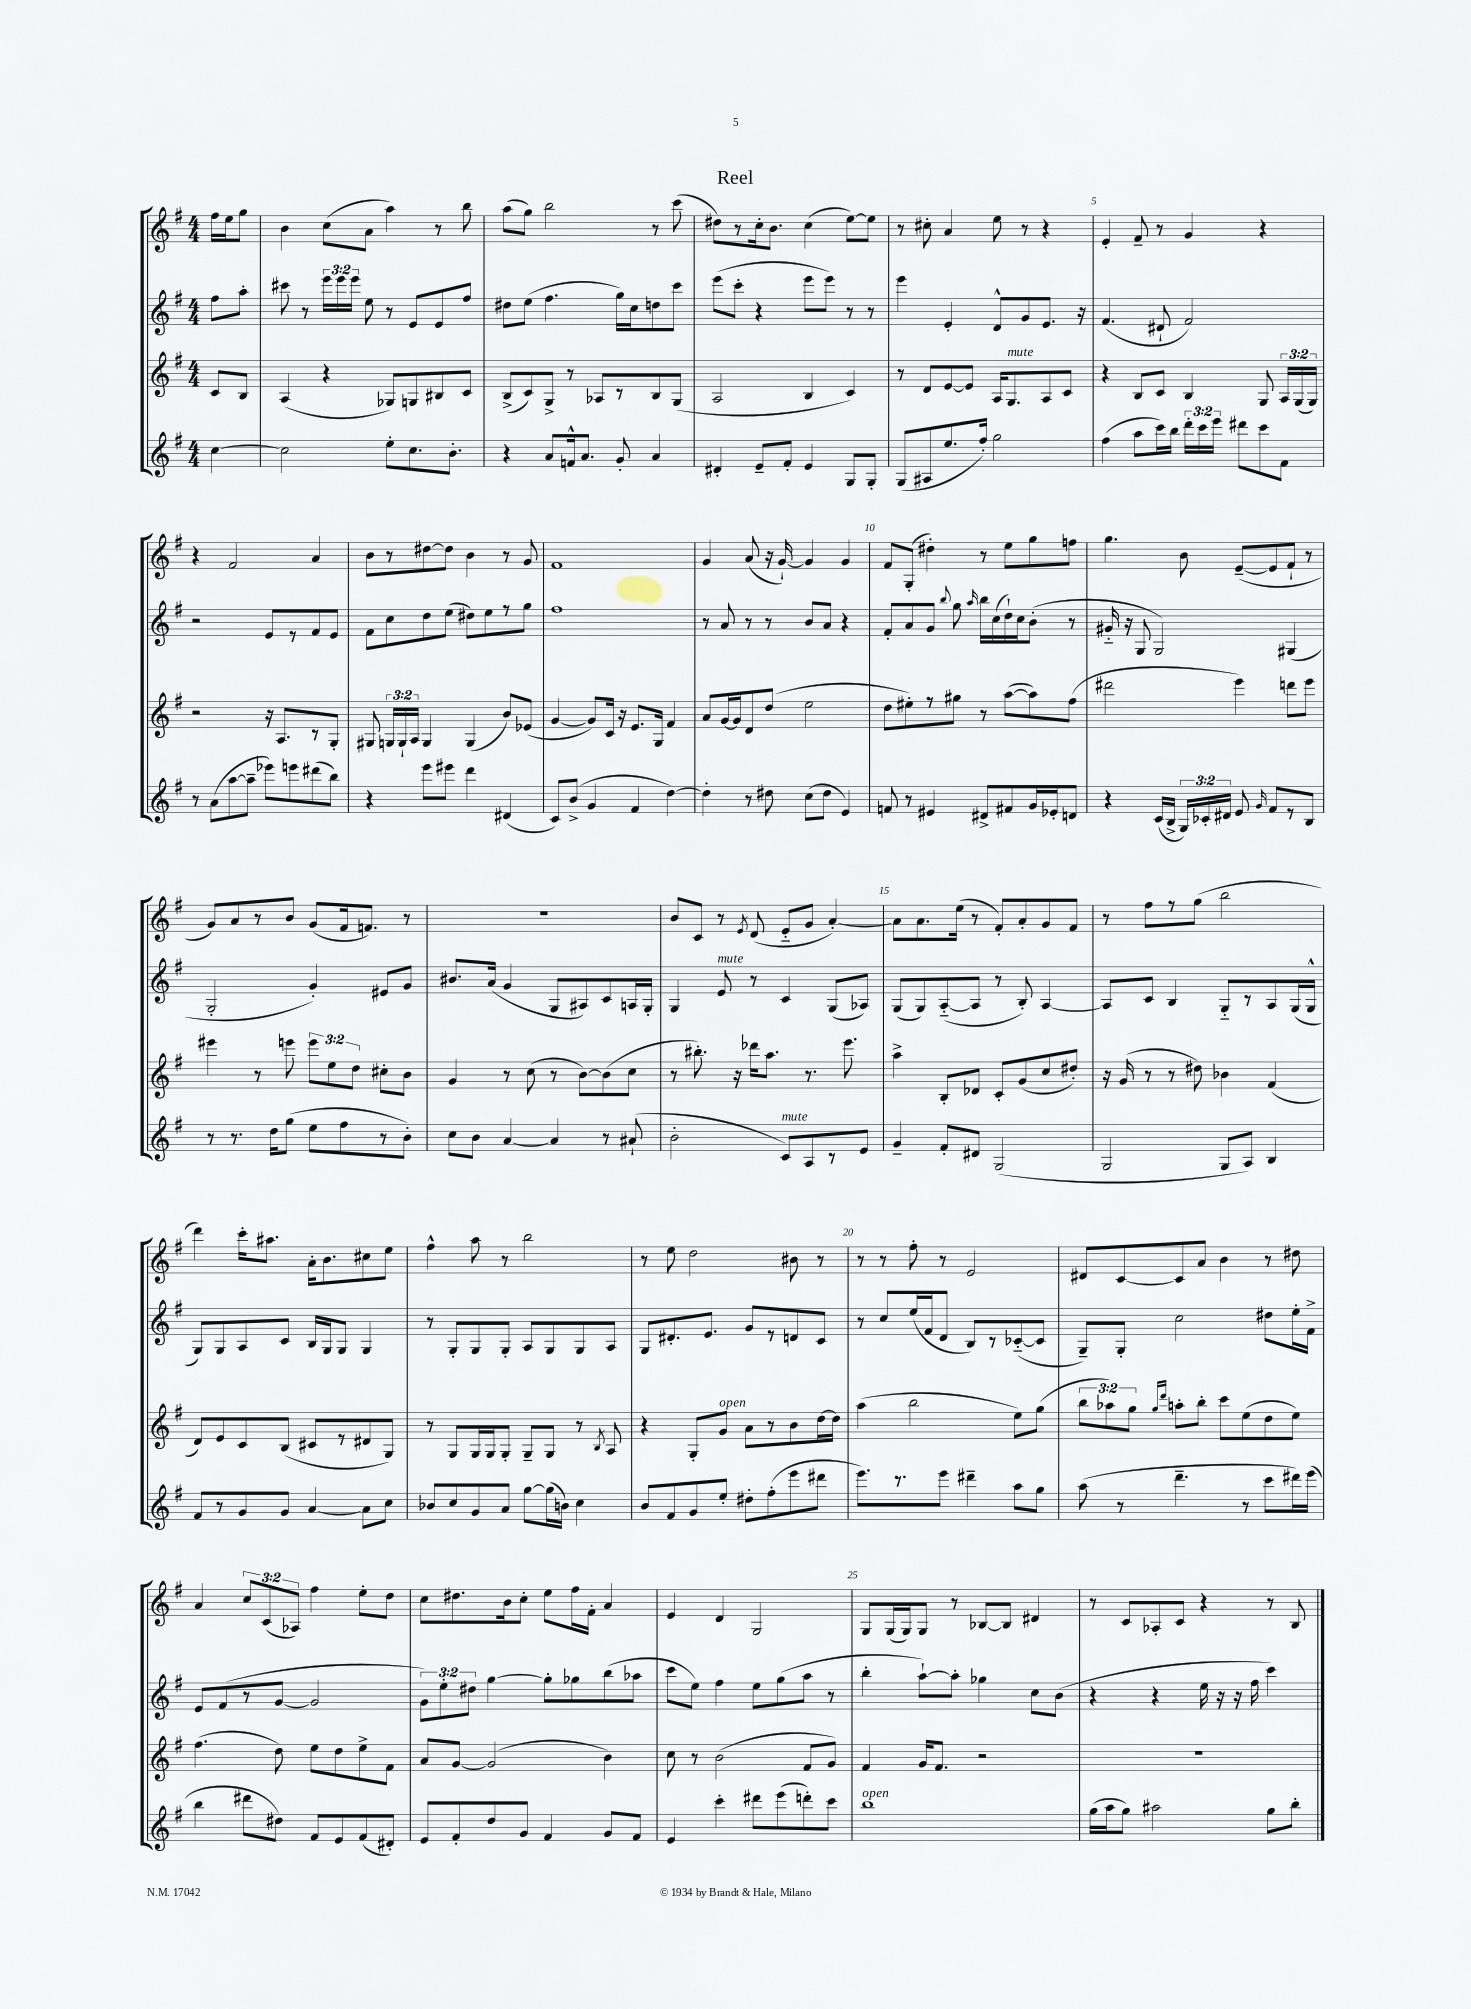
\header { title = "Reel" }
<<
\new StaffGroup <<
\new Staff = "s0" {
    \clef treble \key g \major \numericTimeSignature \time 4/4 \override Staff.TupletNumber.text = #tuplet-number::calc-fraction-text \partial 4
    \autoBeamOff fis''16[ e''16 g''8] |
    b'4 c''8[( a'8] a''4) r8 b''8 |
    a''8[( g''8]) b''2 r8 c'''8( |
    dis''8[) r8 c''16-. b'8.] c''4( e''8[~) e''8] |
    r8 cis''8-. a'4 e''8 r8 r4 |
    e'4-. fis'8-- r8 g'4 r4 |
    r4 fis'2 a'4 |
    b'8[ r8 dis''8~ dis''8] b'4 r8 g'8 |
    fis'1 |
    g'4 a'8( r16 g'16~-!) g'4 g'4 |
    fis'8[ g8]-.( dis''4-.) r8 e''8[ g''8 f''8] |
    g''4. b'8 e'8[~--( e'8 fis'8]-! r8 |
    g'8[) a'8 r8 b'8] g'8[( fis'16 f'8.]) r8 |
    R1 |
    b'8[ c'8] r8 \acciaccatura { e'8 } d'8( e'8[-_ g'8] a'4~-.) |
    a'8[ a'8. e''16]( r8 fis'8[-.) a'8-. g'8 fis'8] |
    r8 fis''8[ r8 g''8]( b''2 |
    d'''4) c'''16[-. ais''8.] a'16[-. b'8. cis''8 e''8] |
    fis''4-^ a''8 r8 b''2 |
    r8 e''8 d''2 bis'8 r8 |
    r8 r8 fis''8-. r8 e'2 |
    dis'8[ c'8~ c'8 a'8] b'4 r8 dis''8 |
    a'4 \tuplet 3/2 { c''8[ c'8( aes8]) } fis''4 e''8[-. d''8] |
    c''8[ dis''8. b'16 c''8]-. e''8[ fis''16 fis'16]-. a'4 |
    e'4 d'4 g2 |
    g8[ g16( g16) g8] r8 bes8[~ bes8] dis'4 |
    r8 c'8[ aes8-. c'8] r4 r8 b8 \bar "|." |
}
\new Staff = "s1" {
    \clef treble \key g \major \numericTimeSignature \time 4/4 \override Staff.TupletNumber.text = #tuplet-number::calc-fraction-text \partial 4
    \autoBeamOff fis''8[ a''8]-. |
    cis'''8 r8 \tuplet 3/2 { e'''16[ e'''16 e'''16] } e''8 r8 e'8[ e'8 fis''8] |
    dis''8[ e''8]( fis''4. g''16[) c''16 d''8 c'''8] |
    e'''8[( c'''8]-. r4 e'''8[ e'''8]) r8 r8 |
    e'''4 e'4-. d'8[-^ g'8 e'8.] r16 |
    fis'4.( dis'8-! fis'2) |
    r2 e'8[ r8 fis'8 e'8] |
    fis'8[ c''8 d''8 e''8]( dis''8[) e''8 r8 g''8] |
    fis''1 |
    r8 a'8 r8 r8 b'8[ a'8] r4 |
    fis'8[-. a'8 g'8] \appoggiatura { b''8 } g''8 \grace { a''16 } b''16[ c''16( d''16-!) c''16 b'8]-.( r8 |
    gis'16-_ r16 g8 g2) gis4( |
    g2-. g'4-.) eis'8[ g'8] |
    bis'8.[ a'16]( g'4 g8[ ais8) c'8 a16 g16]-. |
    g4 e'8^\markup { \italic "mute" } r8 c'4 g8[( aes8]) |
    g8[( g8) a8~-_( a8] r8 b8-.) a4~ |
    a8[ c'8] b4 g8[-_ r8 a8 g16( g16]-^ |
    g8[) g8 a8 c'8] b16[ g16 g8] g4 |
    r8 g8[-. g8 g8]-. a8[ g8 g8 a8] |
    g8[ dis'8.-. e'8.] g'8[ r8 d'8 c'8] |
    r8 c''8[ e''16( fis'16 d'8] b8[) r8 ces'8~-_( ces'8] |
    g8[--) g8]-. c''2 dis''8[ e''16-. fis'16]-> |
    e'8[ fis'8( r8 g'8]~ g'2 |
    \tuplet 3/2 { g'8[) e''8-. dis''8] } g''4~ g''8[-. ges''8 b''8( aes''8] |
    c'''8[ e''8]) fis''4 e''8[ g''8( a''8] r8 |
    b''4-. a''8[~-!) a''8]-. ges''4 c''8[ b'8]( |
    r4 r4 e''16 r16 r16 fis''16 c'''4) \bar "|." |
}
\new Staff = "s2" {
    \clef treble \key g \major \numericTimeSignature \time 4/4 \override Staff.TupletNumber.text = #tuplet-number::calc-fraction-text \partial 4
    \autoBeamOff c'8[ b8] |
    a4( r4 ges8[) g8 bis8 c'8] |
    b8[->( c'8) g8]-> r8 aes8[ r8 b8 g8]( |
    a2 b4 c'4) |
    r8 d'8[ e'8~ e'8] a16[ g8.^\markup { \italic "mute" } a8 c'8] |
    r4 b8[ c'8] b4 g8 \tuplet 3/2 { a16[ g16( g16]) } |
    r2 r16 a8.[ r8 g8]-. |
    gis8 \tuplet 3/2 { g16[ g16-! a16] } g4 g4( b'8[) ees'8]( |
    g'4~ g'8[) c'16] r16 e'8.[ g16] fis'4 |
    a'8[ g'16~ g'16 d'8 d''8]( e''2 |
    d''8[ eis''8-.) r8 gis''8] r8 a''8[~( a''8) fis''8]( |
    dis'''2 e'''4) d'''8[ e'''8] |
    eis'''4 r8 e'''8 \tuplet 3/2 { e'''8[ e''8 d''8] } cis''8[-. b'8] |
    g'4 r8 c''8( r8 b'8[~) b'8( c''8] |
    r8 bis''8.-.) r16 des'''16[ a''8.] r8. e'''8. |
    a''4-> b8[-. des'8] c'8[-. g'8( c''8 dis''8]-.) |
    r16 g'16( r8 r8 dis''8) bes'4 fis'4( |
    d'8[) e'8 c'8 b8]( cis'8[ r8 dis'8 g8]) |
    r8 g8[ g16 g16 g8]-. g8[-- g8] r8 \acciaccatura { b8 } a8 |
    r4 g8[-. g'8]^\markup { \italic "open" } a'8[ r8 b'8 d''16~ d''16] |
    a''4( b''2 e''8[) g''8]( |
    \tuplet 3/2 { b''8[ aes''8) g''8] } \grace { g''16[ d'''16] } a''8[-. b''8]-. c'''8[ e''8( d''8 e''8]) |
    fis''4.( d''8) e''8[ d''8 e''8-> fis'8] |
    a'8[ g'8]~ g'2( b'4) |
    c''8 r8 b'2( fis'8[ g'8]) |
    fis'4 g'16[ fis'8.] r2 |
    R1 \bar "|." |
}
\new Staff = "s3" {
    \clef treble \key g \major \numericTimeSignature \time 4/4 \override Staff.TupletNumber.text = #tuplet-number::calc-fraction-text \partial 4
    \autoBeamOff c''4~ |
    c''2 e''8[-. c''8. b'8.]-. |
    r4 a'8[ f'16-^ a'8.] g'8-. a'4 |
    dis'4-. e'8[-- fis'8]-. e'4 g8[ g8]-. |
    g8[( ais8 e''8. fis''16]-.) g''2 |
    fis''4( a''8[ c'''16) b''16] \tuplet 3/2 { d'''16[-. c'''16 e'''16] } dis'''8[ c'''8 fis'8] |
    r8 a'8[( a''8~ a''8]-- ees'''8[) e'''8 dis'''8( b''8]) |
    r4 e'''8[ eis'''8] d'''4 dis'4( |
    c'8[) b'8]->( g'4 fis'4 d''4~) |
    d''4-. r8 dis''8 c''8[( dis''8] e'4) |
    f'8 r8 eis'4 dis'8[-> fis'8 g'16 ees'16-. d'8] |
    r4 c'16[( b16]-> \tuplet 3/2 { g16[) ces'16-. dis'16] } e'8 \grace { g'16 } fis'8[ r8 b8] |
    r8 r8. d''16[ g''8]( e''8[ fis''8 r8 b'8]-.) |
    c''8[ b'8] a'4~ a'4 r8 ais'8-!( |
    b'2-. c'8[^\markup { \italic "mute" }) a8 r8 e'8] |
    g'4-- fis'8[-. dis'8] g2( |
    g2 g8[ a8]) b4 |
    fis'8[ r8 g'8 g'8] a'4~ a'8[ c''8] |
    bes'8[ c''8 g'8 a'8] g''8[~ g''16( b'16]) c''4 |
    b'8[ fis'8 g'8 e''8]-. dis''8[-. fis''8-.( e'''8 dis'''8] |
    e'''8.[) r8. e'''8] dis'''4-- a''8[ g''8] |
    a''8( r8 d'''4.-- r8 c'''8[ dis'''16) e'''16]( |
    b''4 dis'''8[ dis''8]) fis'8[ e'8 fis'8( dis'8]-.) |
    e'8[ fis'8-. d''8 g'8] fis'4 g'8[ fis'8] |
    e'4 c'''4-. dis'''8[ e'''8( d'''8-.) c'''8] |
    b''1^\markup { \italic "open" } |
    g''16[( a''16 g''8]) ais''2 g''8[ b''8]-. \bar "|." |
}
>>
>>
\layout { \context { \Score \override BarNumber.break-visibility = ##(#f #t #t) barNumberVisibility = #(every-nth-bar-number-visible 5) } }
